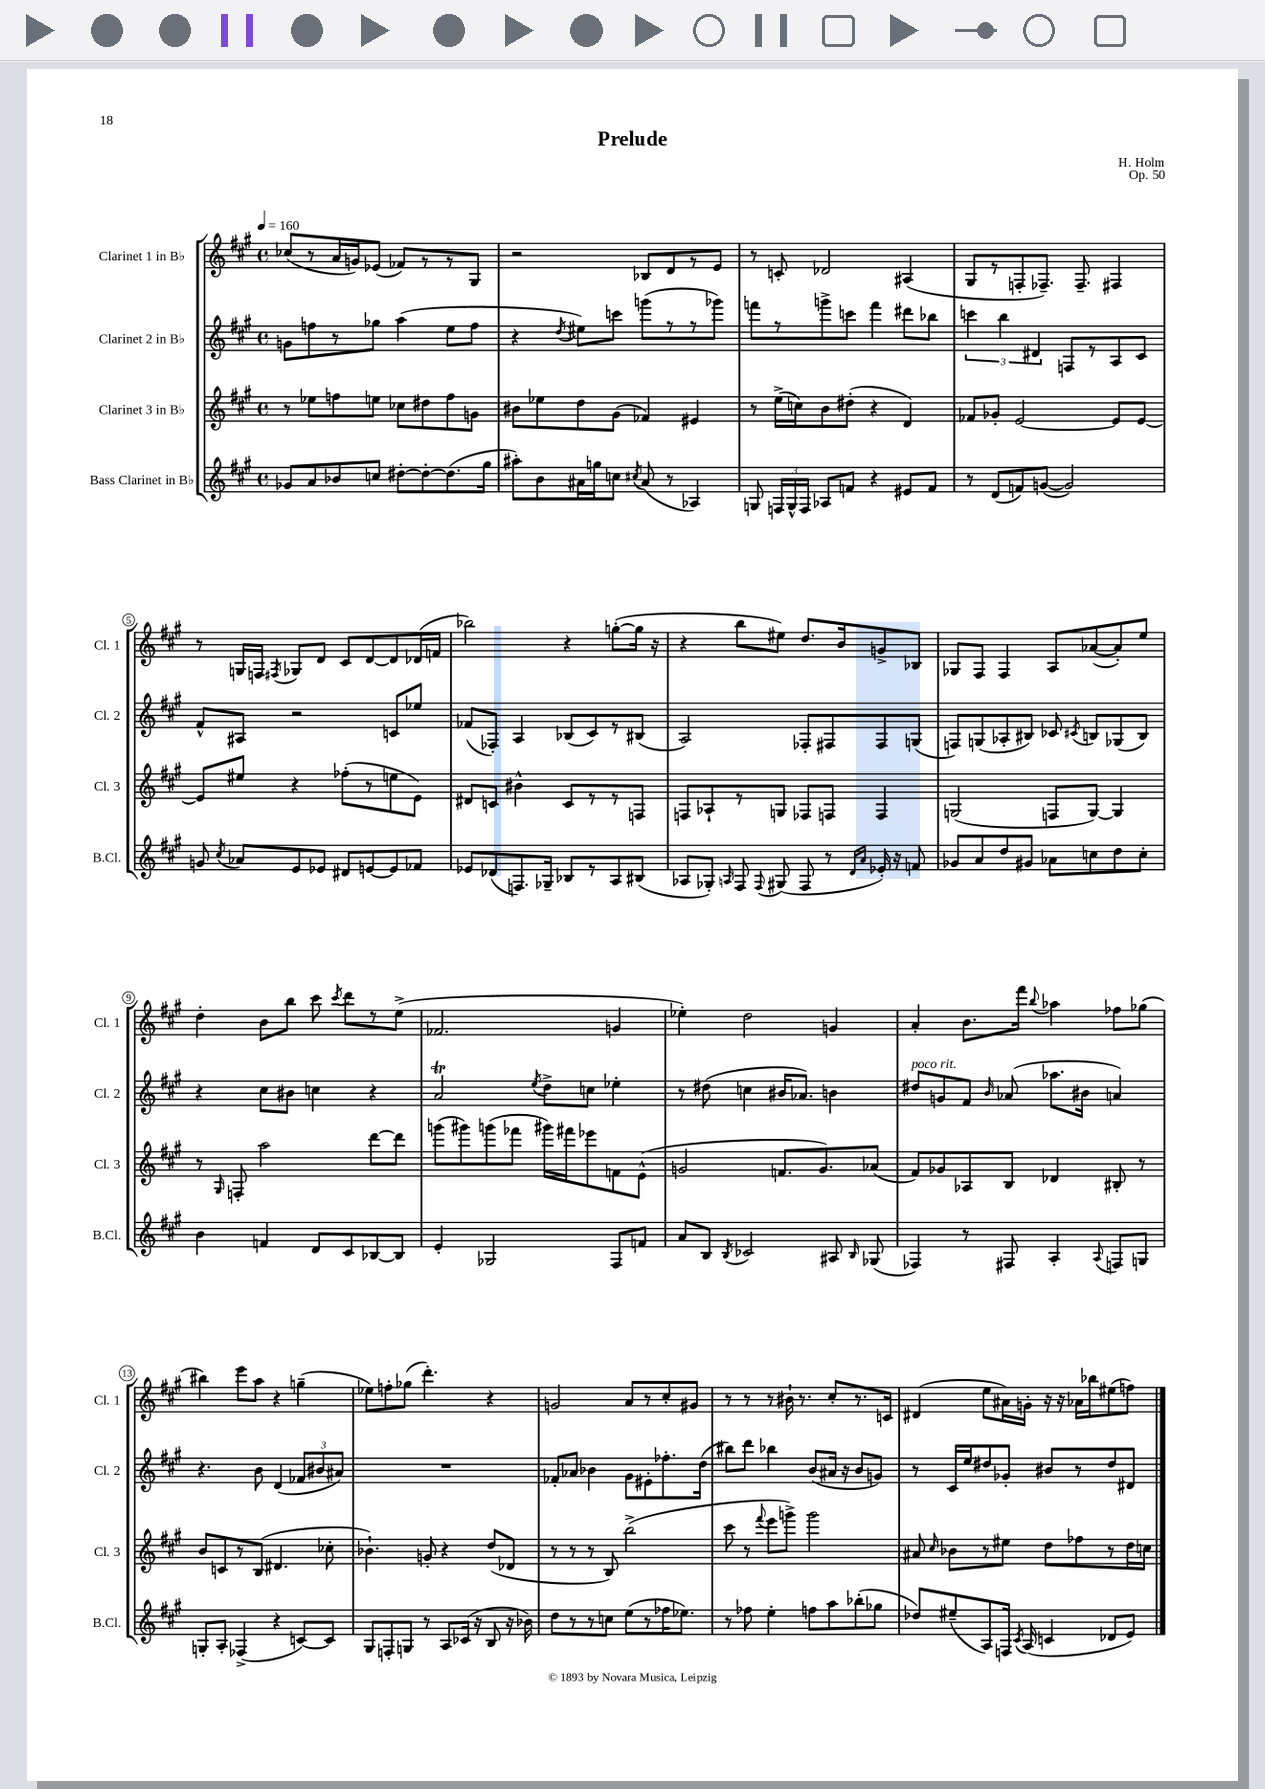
\header { title = "Prelude" composer = "H. Holm" opus = "Op. 50" }
<<
\new StaffGroup <<
\new Staff = "s0" \with { instrumentName = "Clarinet 1 in Bb" shortInstrumentName = "Cl. 1" } {
    \clef treble \key a \major \defaultTimeSignature \time 4/4 \tempo 4 = 160
    \autoBeamOff ces''8[( r8 a'16 g'16) ees'8]( fes'8[) r8 r8 gis8] |
    r2 bes8[ d'8 r8 e'8] |
    r8 c'8-. des'2 ais4( |
    gis8[ r8 f8-. fes8.]--) fes8.-- fis4 |
    r8 g16[ f16] \acciaccatura { fis8 } ges8[ d'8] cis'8[ d'8~ d'8 des'16( f'16] |
    bes''2) r4 g''8[~-.( g''16] r16 |
    r4 b''8[ eis''8]) d''8.[ b'16 g'8-> bes8] |
    ges8[ fis8] fis4 a8[ aes'8~( aes'8-.) e''8] |
    d''4-. b'8[ b''8] cis'''8 \acciaccatura { cis'''8 } d'''8[ r8 e''8]->( |
    fes'2. g'4 |
    ees''4-.) d''2 g'4 |
    a'4-. b'8.[ fis'''16] \appoggiatura { b''8 } aes''4 fes''8[ ges''8]( |
    bis''4) e'''8[ a''8] r4 g''4--( |
    ees''8[) f''8-. ges''8]( d'''4.-.) r4 |
    g'2 a'8[ r8 cis''8-. gis'8] |
    r8 r8 r8 bis'16-! r8. cis''8[-. r8. c'16] |
    dis'4( e''8[ ais'16) g'16]-. r16 r16 aes'16[ bes''16 eis''8( f''8]) \bar "|." |
}
\new Staff = "s1" \with { instrumentName = "Clarinet 2 in Bb" shortInstrumentName = "Cl. 2" } {
    \clef treble \key a \major \defaultTimeSignature \time 4/4
    \autoBeamOff g'8[ f''8 r8 ges''8] a''4( e''8[ f''8] |
    r4 \acciaccatura { d''8 } eis''8[) c'''8] g'''8[( r8 r8 ges'''8]) |
    f'''8[ r8 g'''8-> c'''8] f'''4 dis'''8[ bes''8] |
    \tuplet 3/2 { c'''4 b''4 dis'4 } f8[ r8 a8 cis'8] |
    fis'8[-^ ais8] r2 c'8[ ees''8] |
    fes'8[( fes8]-.) a4 bes8[( cis'8) r8 bis8]( |
    a2) fes8[-. fis8 fis8 g8]( |
    f8[) g8( aes8-. bis8]) ces'8 \acciaccatura { cis'8 } b8[ ges8( b8]) |
    r4 cis''8[ bis'8] c''4 r4 |
    a'2\trill \acciaccatura { e''8 } d''8[-> c''8] ees''4-. |
    r8 dis''8( c''4 bis'16[ aes'8.]) b'4 |
    dis''8[^\markup { \italic "poco rit." } g'8 fis'8] \grace { b'16 } aes'8( aes''8.[ bis'16] a'4) |
    r4. b'8 d'4( \tuplet 3/2 { fes'8[ bis'8 ais'8]) } |
    R1 |
    fes'8[-. aes'8] bes'4 gis'8[ eis'8-. fes''8.-. d''16]( |
    bis''8[) d'''8] bes''4 b'8[( ais'16] r16 b'8[ g'8]) |
    r8 cis'16[ e''16 dis''8 ges'8]-. bis'8[ r8 dis''8 dis'8] \bar "|." |
}
\new Staff = "s2" \with { instrumentName = "Clarinet 3 in Bb" shortInstrumentName = "Cl. 3" } {
    \clef treble \key a \major \defaultTimeSignature \time 4/4
    \autoBeamOff r8 ees''8[ f''8 e''8] ces''8[ dis''8 f''8 g'8] |
    bis'8[ ees''8 d''8 gis'8]( fes'4) eis'4 |
    r8 e''16[->( c''16) b'8 dis''8]-.( r4 d'4) |
    fes'8[ ges'8]-. e'2~ e'8[ e'8]~ |
    e'8[ eis''8] r4 fes''8[-.( r8 e''8 e'8]) |
    dis'8[ c'8] bis'4-^ c'8[ r8 r8 f8] |
    f8[ aes8-! r8 g8] fes8[ f8] f4 |
    g2( f8[ g8]~) g4 |
    r8 \grace { gis16 } f8-. a''2 d'''8[~ d'''8] |
    g'''8[( gis'''8) g'''8( fes'''8] gis'''16[) fis'''16 ees'''8 f'8 e'8]-^( |
    g'2 f'8.[ g'8.) aes'8]( |
    fis'8[) ges'8 aes8 b8] des'4 bis8-. r8 |
    b'8[ c'8 r8 b8]( dis'4. ces''8-. |
    bes'4.-!) g'8-. r4 d''8[( des'8] |
    r8 r8 r8 b8) b''2->( |
    cis'''8 r8 \appoggiatura { fis'''8 } e'''8[ g'''8]->) g'''2 |
    ais'8 \grace { cis''16 } bes'8[ r8 eis''8] d''8[ fes''8 r8 d''16 c''16] \bar "|." |
}
\new Staff = "s3" \with { instrumentName = "Bass Clarinet in Bb" shortInstrumentName = "B.Cl." } {
    \clef treble \key a \major \defaultTimeSignature \time 4/4
    \autoBeamOff ges'8[ a'8 bes'8 c''8] dis''8[~-. dis''8~-. dis''8.( gis''16] |
    ais''8[-.) b'8 ais'16 g''16 c''8] \acciaccatura { cis''8 } ais'8( r8 aes4) |
    g8 \tuplet 3/2 { f16[ g16-^ f16] } aes8[ f'8] r4 eis'8[ f'8] |
    r8 d'8[( f'8) g'8]~( g'2) |
    g'8 \acciaccatura { cis''8 } aes'8[ e'8 ees'8] dis'8[ e'8~ e'8 fes'8] |
    ees'8[ des'8( f8.) ges16]-- bes8[ r8 a8 bis8]( |
    aes8[ ges8]-.) \grace { a16 } fis8 \appoggiatura { fis8 } gis8( fis8 r8 \grace { d'16[ a'16] } ees'16-.) r16 f'8 |
    ges'8[ a'8 d''8 gis'8] aes'8[ c''8 d''8 c''8]-. |
    b'4 f'4 d'8[ cis'8 bes8~ bes8] |
    e'4-. ges2 fis8[ f'8] |
    a'8[ b8] \acciaccatura { b8 } ces'2 ais8 \grace { b16 } ges8( |
    fes4) r8 fis8 a4-. \appoggiatura { a8 } f8[ g8] |
    g8[-. a8]-. fes4->( r4 c'8[~) c'8] |
    gis8[ f8-. g8] r8 a8[ ces'16]( r16 b8 r16 bes'16) |
    d''8[ r8 r8 c''8] e''8[( r8 fes''16 ees''8.]) |
    r8 fes''8 e''4-. f''8[ a''8 bes''8-.( ges''8] |
    des''8[) eis''8--( a8) f16] \acciaccatura { cis'8 } a16( c'4 des'8[ e'8]) \bar "|." |
}
>>
>>
\layout { \context { \Score \override BarNumber.stencil = #(make-stencil-circler 0.1 0.3 ly:text-interface::print) } }
